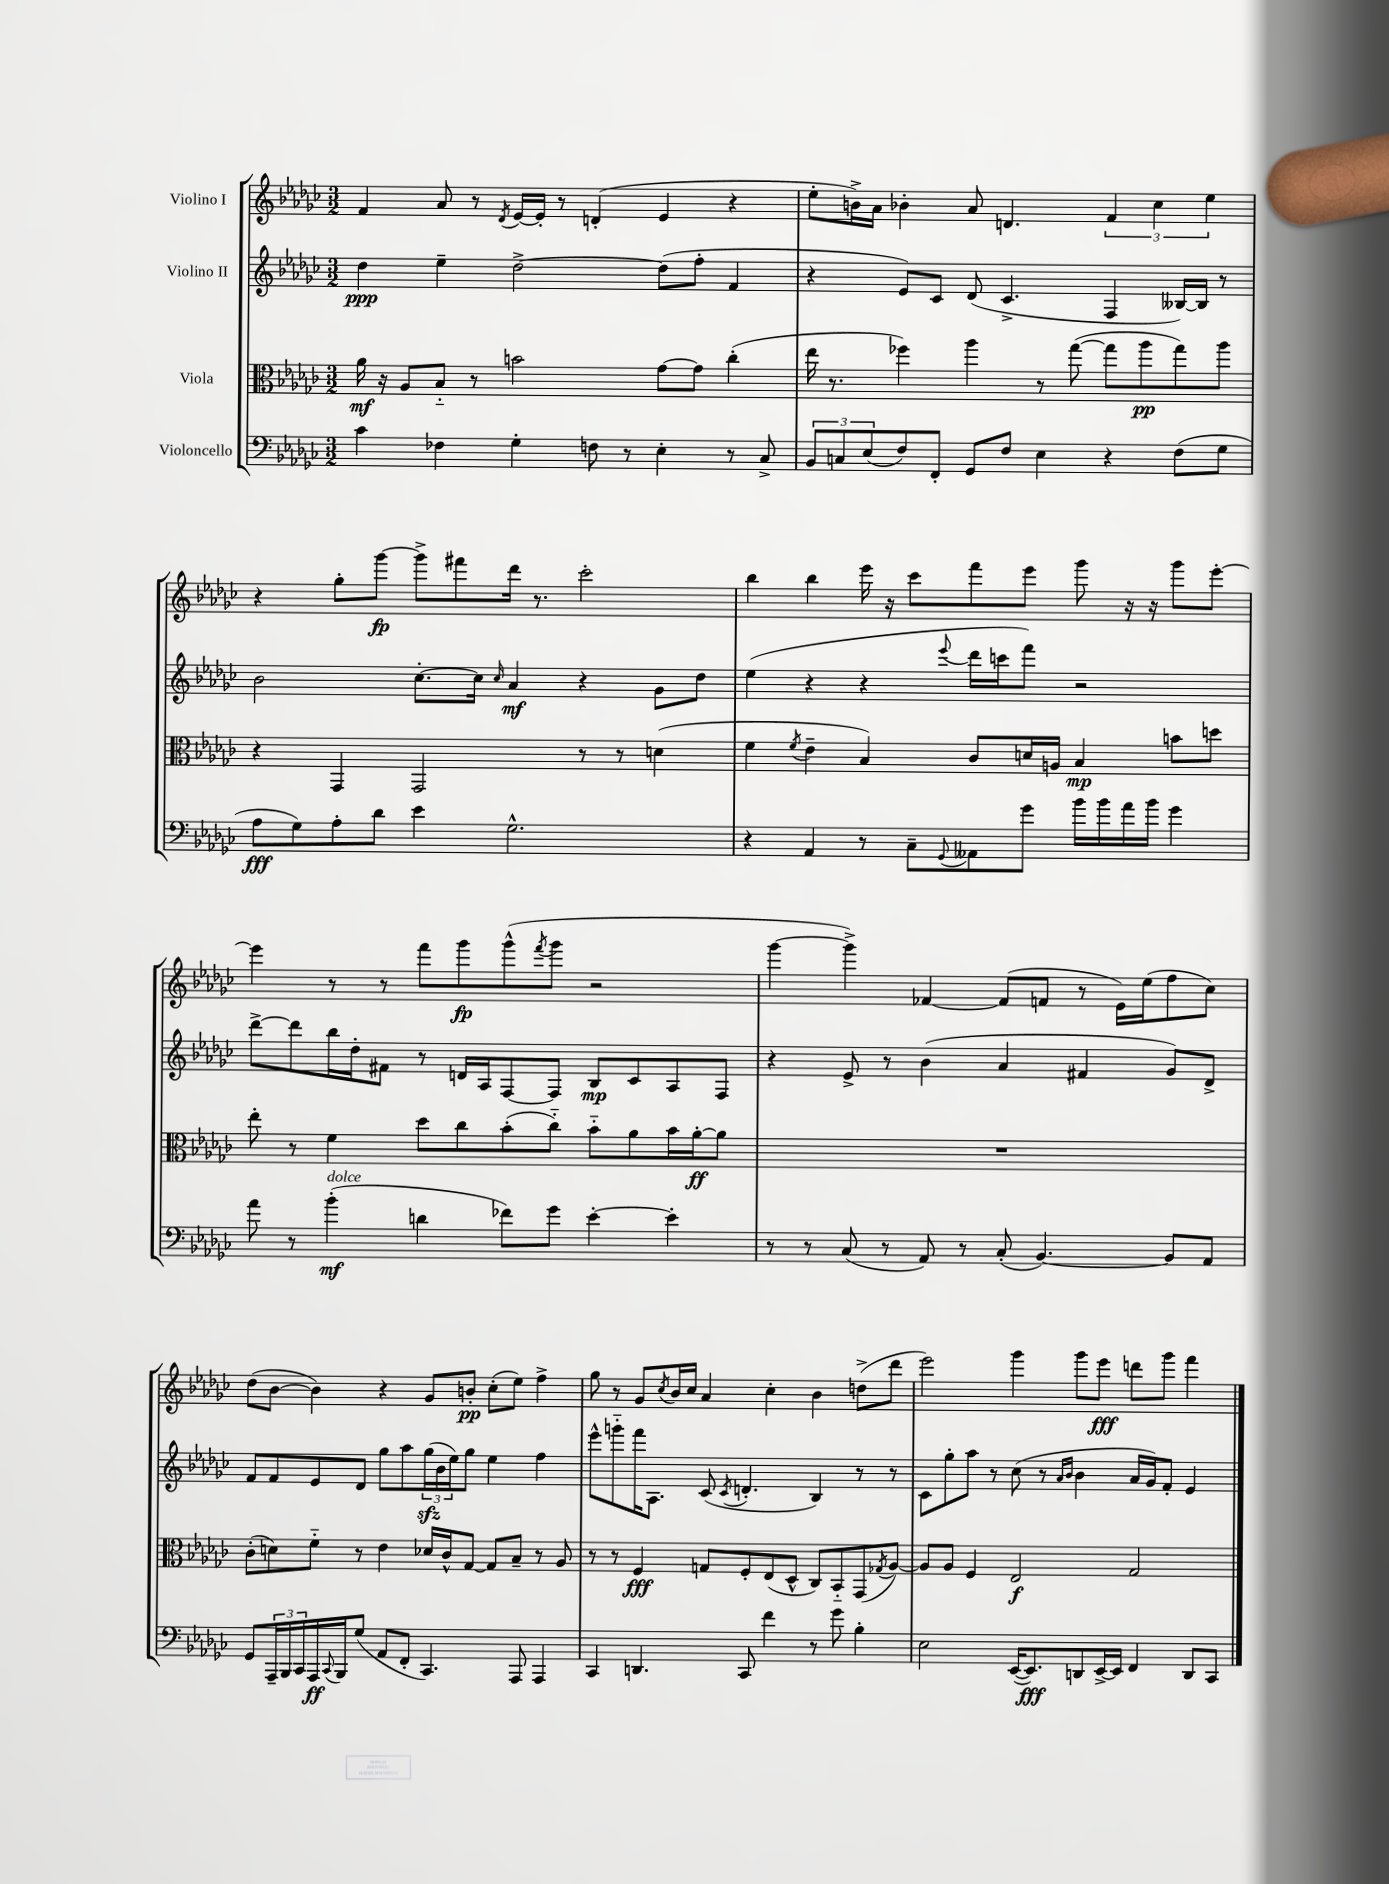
<<
\new StaffGroup <<
\new Staff = "s0" \with { instrumentName = "Violino I" } {
    \clef treble \key ges \major \numericTimeSignature \time 3/2
    f'4 aes'8 r8 \acciaccatura { des'8 } ees'16~ ees'16-. r8 d'4-.( ees'4 r4 |
    ees''8-. b'16->) aes'16 bes'4-. aes'8 d'4. \tuplet 3/2 { f'4 ces''4 ees''4 } |
    r4 ges''8-. ges'''8~\fp ges'''8-> fis'''8 des'''16 r8. ces'''2-. |
    bes''4 bes''4 ees'''16 r16 ces'''8 f'''8 ees'''8 ges'''8 r16 r16 ges'''8 ees'''8~-. |
    ees'''4 r8 r8 f'''8 ges'''8\fp ges'''8-^( \acciaccatura { f'''8 } ges'''8 r2 |
    ges'''4~ ges'''4->) fes'4~ fes'8( f'8 r8 ees'16) ees''16( f''8 ces''8) |
    des''8( bes'8~ bes'4) r4 ges'8 b'8-.\pp ces''8-.( ees''8) f''4-> |
    ges''8 r8 ges'8 \acciaccatura { ces''8 } bes'16 ces''16 aes'4 ces''4-. bes'4 d''8->( des'''8 |
    ees'''2) ges'''4 ges'''8 ees'''8\fff d'''8 ges'''8 f'''4 \bar "|." |
}
\new Staff = "s1" \with { instrumentName = "Violino II" } {
    \clef treble \key ges \major \numericTimeSignature \time 3/2
    des''4\ppp ees''4-- des''2~-> des''8( f''8-. f'4 |
    r4 ees'8) ces'8 des'8( ces'4.-> f4 beses16~) beses16 r8 |
    bes'2 ces''8.~-. ces''16 \grace { ces''16 } aes'4\mf r4 ges'8 des''8 |
    ees''4( r4 r4 \appoggiatura { ees'''8 } des'''16 c'''16 f'''8) r2 |
    des'''8~-> des'''8 bes''16 des''16-. fis'8 r8 d'16 aes16 f8~ f8 bes8\mp ces'8 aes8 f8 |
    r4 ees'8-> r8 bes'4( aes'4 fis'4 ges'8) des'8-> |
    f'8 f'8 ees'8 des'8 ges''8 aes''8 \tuplet 3/2 { ges''16\sfz( bes'16 ees''16) } ges''8 ees''4 f''4 |
    ees'''8-^ g'''8-_ f'''16 aes8. ces'8( \acciaccatura { ces'8 } d'4.-. bes4) r8 r8 |
    ces'8 ges''8-. aes''8 r8 ces''8( r8 \grace { aes'16 bes'16 } bes'4 aes'16 ges'16) f'8-. ees'4 \bar "|." |
}
\new Staff = "s2" \with { instrumentName = "Viola" } {
    \clef alto \key ges \major \numericTimeSignature \time 3/2
    aes'16\mf r16 aes8 bes8-_ r8 b'2 ges'8~ ges'8 ces''4-.( |
    ees''16 r8. fes''4) aes''4 r8 ges''8~( ges''8 aes''8\pp ges''8) aes''8 |
    r4 ges,4 ges,2 r8 r8 d'4( |
    f'4 \acciaccatura { f'8 } ees'4-- bes4) ces'8 d'16 a16 bes4\mp b'8 d''8 |
    ees''8-. r8 f'4 des''8 ces''8 bes'8-.( ces''8-_) bes'8-_ aes'8 bes'16 aes'16~-.\ff aes'8 |
    R1. |
    ces'8-.( d'8) f'8-_ r8 ees'4 des'16 ces'16-^ ges8~ ges8 bes8-- r8 aes8 |
    r8 r8 f4\fff g8 f8-. ees8( des8-^ ces8) bes,8-_ ges,8( \acciaccatura { ges8 } aes8~) |
    aes8 aes8 f4 ees2\f ges2 \bar "|." |
}
\new Staff = "s3" \with { instrumentName = "Violoncello" } {
    \clef bass \key ges \major \numericTimeSignature \time 3/2
    ces'4 fes4 ges4-. f8 r8 ees4-. r8 ces8-> |
    \tuplet 3/2 { bes,8 c8 ees8( } f8) f,8-. ges,8 f8 ees4 r4 f8( ges8 |
    aes8\fff ges8) aes8-. des'8 ees'4 ges2.-^ |
    r4 aes,4 r8 ces8-- \appoggiatura { ges,8 } aeses,8 ges'8 bes'16 bes'16 aes'16 bes'16 ges'4 |
    aes'8 r8 bes'4-.\mf^\markup { \italic "dolce" }( d'4 fes'8) ges'8 ees'4~-. ees'4-. |
    r8 r8 ces8( r8 aes,8) r8 ces8-.( bes,4.~) bes,8 aes,8 |
    ges,8 \tuplet 3/2 { aes,,16-- bes,,16 ces,16 } aes,,16\ff \appoggiatura { ces,8 } bes,,16 ges8( aes,8 f,8-. ces,4.) aes,,8 aes,,4 |
    ces,4 d,4. ces,8 f'4 r8 ges'8 bes4-. |
    ees2 ees,16~( ees,8.\fff) d,8 ees,16~-> ees,16 f,4 d,8 ces,8 \bar "|." |
}
>>
>>
\layout { \context { \Score \remove "Bar_number_engraver" } }
